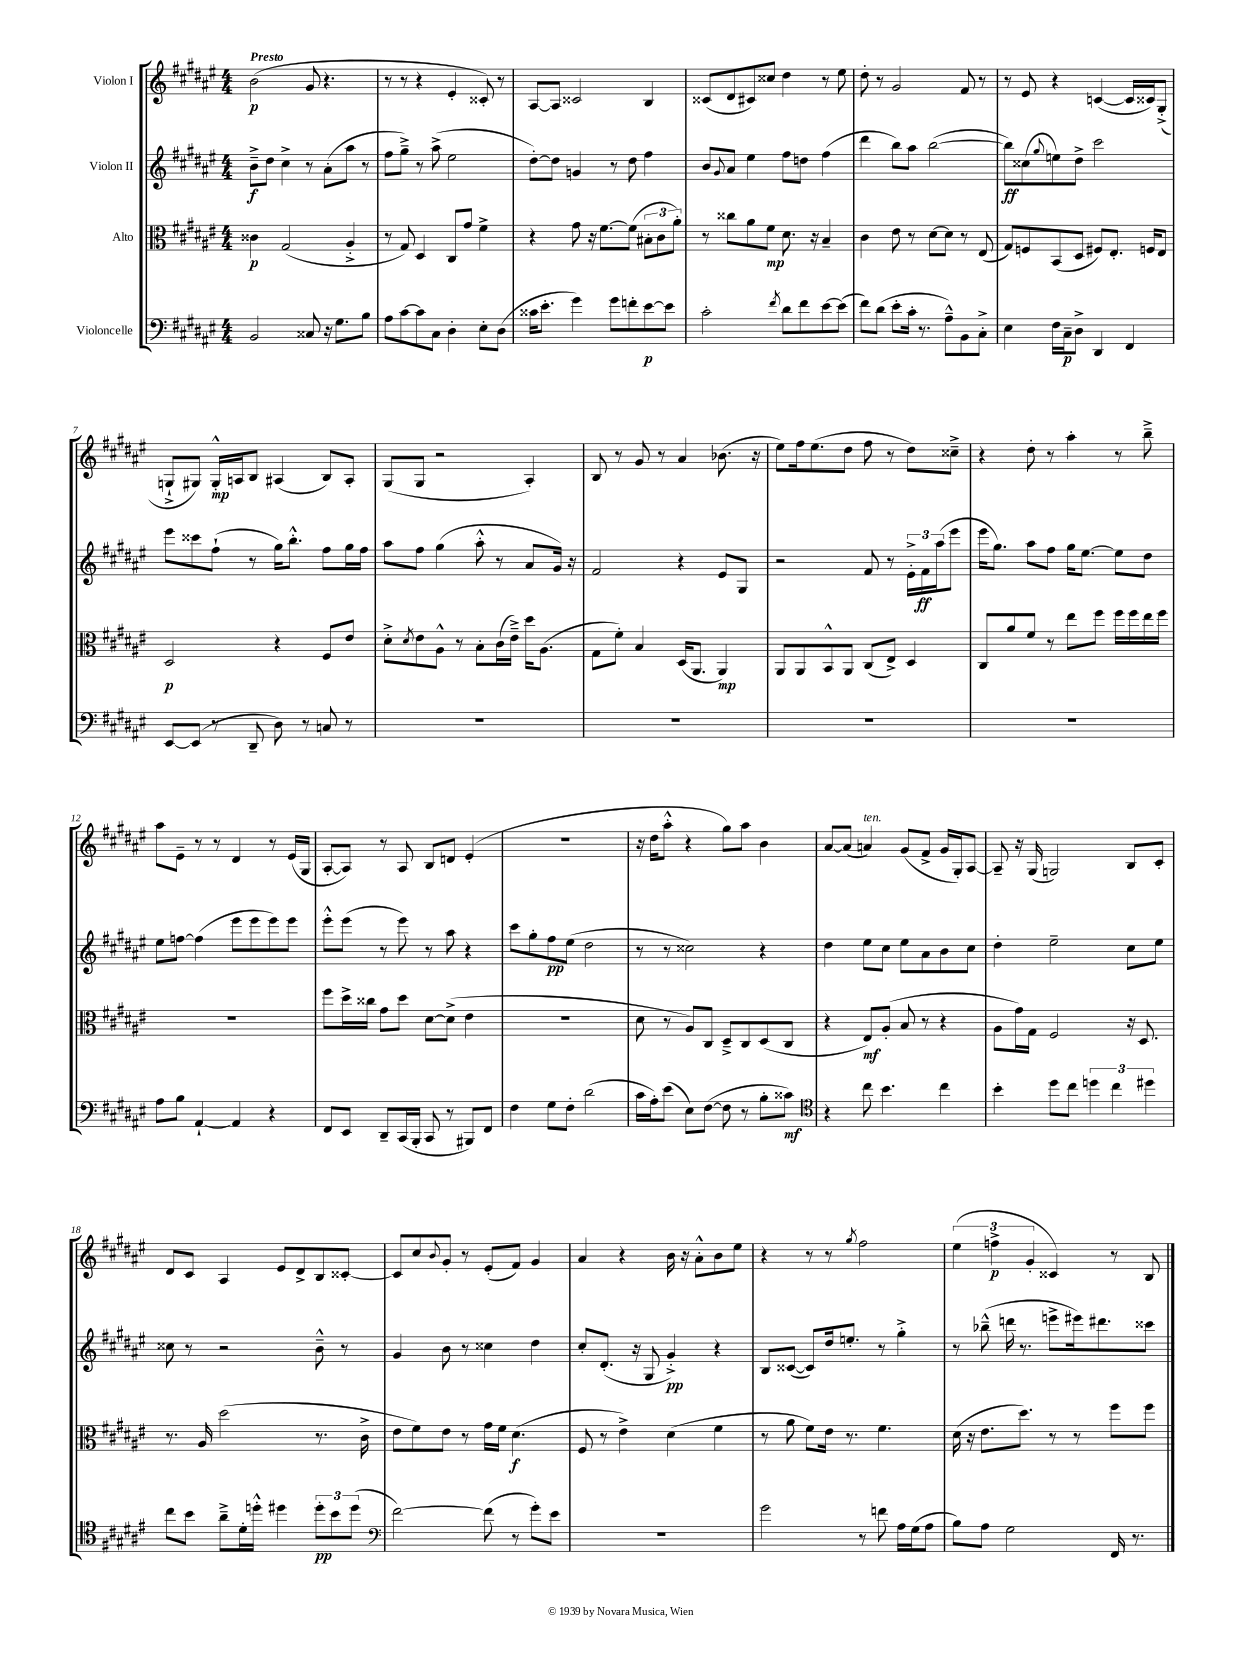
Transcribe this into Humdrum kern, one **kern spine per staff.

**kern	**kern	**kern	**kern
*staff4	*staff3	*staff2	*staff1
*clefF4	*clefC3	*clefG2	*clefG2
*k[f#c#g#d#a#e#]	*k[f#c#g#d#a#e#]	*k[f#c#g#d#a#e#]	*k[f#c#g#d#a#e#]
*M4/4	*M4/4	*M4/4	*M4/4
2BB	4c##	8b~^	(2b
.	.	8dd#	.
.	(2G#	4cc#^	.
8C##	.	8r	8g#
16r	.	(8a#'	4.r
8.G#	.	.	.
.	4A#'^	8aa#	.
8B	.	8r	.
=	=	=	=
8A#	8r	8ff#	8r
[8c#	8G#)	8gg#~^)	8r
8c#]	4D#	8r	4r
8C#	.	(8aa#^	.
4D#'	8C#	2ee#	4e#'
.	8g#	.	.
8E#'	4f#^	.	8c##')
(8D#	.	.	8r
=	=	=	=
16c##	4r	[8dd#')	[8A#
8.e#'	.	.	.
.	.	8dd#]	8A#]
4g#)	8g#	4g	2c##
.	16r	.	.
.	[8.f#	.	.
8g#	.	8r	.
8f'	(8f#]	8dd#	.
[8e#	12B#'	4ff#	4B
.	12c#	.	.
8e#]	.	.	.
.	12a#')	.	.
=	=	=	=
2c#'	8r	8b	(8c##
.	.	8qqg#	.
.	8cc##	8a#	8d#
.	8a#	4ee#	8c#)
.	8f#	.	8cc##
8qf#	.	.	.
8d#	8.d#	8ff#	4dd#
8f#	.	8dd	.
.	16r	.	.
[8e#	4B~	(4ff#	8r
(8e#]	.	.	8ee#
=	=	=	=
8f#)	4c#	4ddd#	8dd#'
(8d#	.	.	8r
8e#'	8e#	8bb)	2g#
16c#'	8r	8aa#	.
8.r	.	.	.
.	[8d#	([2bb	.
8A#~^^)	8d#]	.	.
8BB	8r	.	8f#
8C#'^	(8E#	.	8r
=	=	=	=
4E#	8G#)	8bb])	8r
.	8F	(8cc##	8e#
.	.	8qqgg#	.
16F#	(8BB	8ee)	4r
16C#~	.	.	.
8D#^	8D#	8dd#^	.
4DD#	8F#)	2ccc#	([4c
.	8.E#'	.	.
4FF#	.	.	16c]
.	16F	.	16c##)
.	8E#	.	(8G#'^
=	=	=	=
[8EE#	2D#	8eee#	8G`^
(8EE#]	.	8ccc##	8G#)
8r	.	(8ff#`	16G#'^^
.	.	.	16A
8DD#~	.	8r	8B
8D#)	4r	16gg#)	(4A#
.	.	8.bb'^^	.
8r	.	.	.
8C	8F#	8ff#	8B)
8r	8e#	16gg#	8A#'
.	.	16ff#	.
=	=	=	=
1r	8d#'^	8aa#	(8G#
.	8qd#	.	.
.	8e#	8ff#	8G#
.	8A#^^	(4gg#	2r
.	8r	.	.
.	8B'	8aa#'^^	.
.	(16c#	8r	.
.	16e#~^)	.	.
.	16dd#	8a#	4A#')
.	(8.A#	.	.
.	.	16g#)	.
.	.	16r	.
=	=	=	=
1r	8G#	2f#	8B
.	8f#')	.	8r
.	4B	.	8g#
.	.	.	8r
.	(16D#	4r	4a#
.	8.AA#	.	.
.	4AA#)	8e#	(8.b-
.	.	8G#	.
.	.	.	16r
=	=	=	=
1r	8AA#	2r	8ee#)
.	8AA#	.	16ff#
.	.	.	(8.ee#
.	8BB^^	.	.
.	8AA#	.	8dd#
.	(8C#	8f#	8ff#
.	8E#^)	8r	8r
.	4D#	24e#'^	8dd#)
.	.	24f#	.
.	.	(24aa#	.
.	.	8eee#	8cc##~^
=	=	=	=
1r	8C#	16eee#	4r
.	.	8.gg#)	.
.	8a#	.	.
.	8f#	8aa#	8dd#'
.	8r	8ff#	8r
.	8ee#	16gg#	4aa#'
.	.	[8.ee#	.
.	8ff#	.	.
.	16ff#	8ee#]	8r
.	16ff#	.	.
.	16ee#	8dd#	8bb~^
.	16ff#	.	.
=	=	=	=
8A#	1r	8ee#	8aa#
8B	.	[8ff	8e#~
[4AA#`	.	(4ff]	8r
.	.	.	8r
4AA#]	.	8eee#	4d#
.	.	8eee#	.
4r	.	8eee#)	8r
.	.	8eee#	(16e#
.	.	.	16G#
=	=	=	=
8FF#	8ff#	8eee#'^^	[8A#'
8EE#	16dd#^	(8eee#	8A#])
.	16cc##	.	.
8DD#~	8g#	8r	8r
(16CC#	8dd#	8eee#)	8A#
16BBB'	.	.	.
8CC#	[8d#	8r	8B
8r	(8d#^]	8aa#	8d
8BBB#)	4e#	4r	(4e#'
8FF#	.	.	.
=	=	=	=
4F#	1r	8ccc#	1r
.	.	8gg#'	.
8G#	.	8ff#	.
8F#'	.	(8ee#	.
(2d#	.	2dd#	.
=	=	=	=
16c#	8d#	8r	16r
16A#')	.	.	16dd#
(8e#	8r	8r	8aa#'^^
8E#)	8A#)	2cc##)	4r
([8F#	8C#	.	.
8F#]	8D#~^	.	8gg#)
8r	8C#	.	8aa#
8B'	(8D#	4r	4b
8c##)	8C#	.	.
=	=	=	=
*clefC4	*	*	*
4r	4r	4dd#	[8a#
.	.	.	(8a#]
8cc#	8E#)	8ee#	4a)
4.b	(8A#'	8cc#	.
.	8B	8ee#	(8g#
.	8r	8a#	8f#^
4cc#	4r	8b	16g#
.	.	.	16G#')
.	.	8cc#	[8A#
=	=	=	=
4b'	8A#	4dd#'	8A#~]
.	16g#)	.	16r
.	16G#	.	(16G#
8dd#	2F#	2ee#~	2G)
8cc#	.	.	.
6dd	.	.	.
6cc#	.	.	.
.	16r	8cc#	8B
.	8.D#	.	.
6dd#	.	.	.
.	.	8ee#	8c#'
=	=	=	=
8cc#	8.r	8cc##	8d#
8b	.	8r	8c#
.	16A#	.	.
8a#~^	(2dd#	2r	4A#
16d#'	.	.	.
16dd'^^	.	.	.
4dd#	.	.	8e#
.	.	.	8d#^
12dd#'	8.r	8b~^^	8B
12b	.	.	.
.	.	8r	[8c##'
(12dd#	.	.	.
.	16c#^	.	.
=	=	=	=
*clefF4	*	*	*
[2f#)	8e#	4g#	8c##]
.	8f#)	.	8cc#
.	.	.	8qqb
.	8e#	8b	8g#'
.	8r	8r	8r
(8f#]	16g#	4cc##	(8e#'
.	16f#	.	.
8r	(4.d#	.	8f#)
8g#')	.	4dd#	4g#
8e#	.	.	.
=	=	=	=
1r	8F#	8cc#'	4a#
.	8r	(8.d#'	.
.	4e#^)	.	4r
.	.	16r	.
.	.	8G#	.
.	(4d#	4g#'^)	16b
.	.	.	16r
.	.	.	8a#'^^
.	4f#	4r	8b
.	.	.	8ee#
=	=	=	=
2g#	8r	8B	4r
.	8a#	([8c##	.
.	8f#)	8c##])	8r
.	16e#	16dd#	8r
.	8.r	8.ee'	.
.	.	.	8qgg#
8r	.	.	2ff#
8f	4.f#	8r	.
16A#	.	4gg#'^	.
(16G#	.	.	.
8A#	.	.	.
=	=	=	=
8B)	(16d#	8r	(6ee#
.	16r	.	.
8A#	8.e#	(8bb-~^^	.
.	.	.	6ff^
2G#	.	16ddd	.
.	8.dd#)	8.r	.
.	.	.	6g#'
.	8r	8eee^	4c##)
.	8r	16eee#)	.
.	.	8.ddd#	.
16FF#	8ff#	.	8r
8.r	.	.	.
.	8ff#	8ccc##	8B
==	==	==	==
*-	*-	*-	*-
